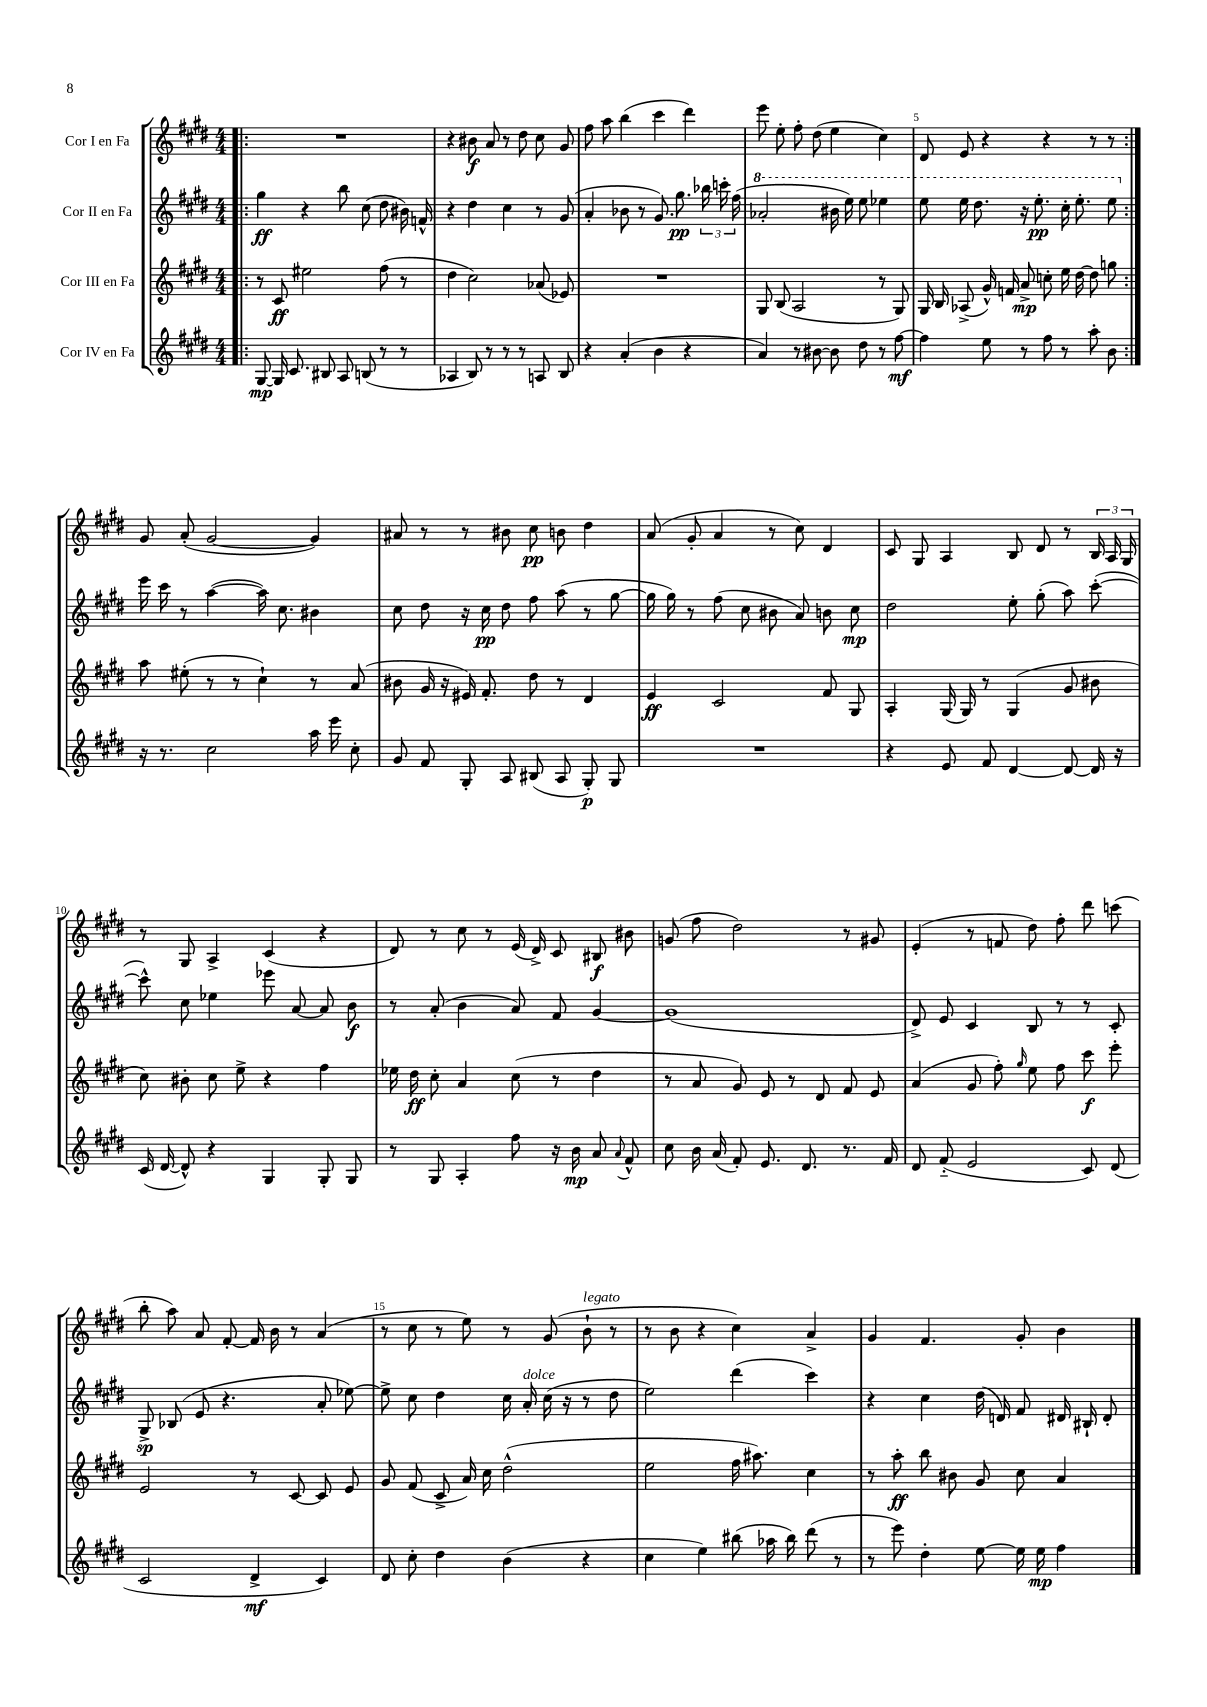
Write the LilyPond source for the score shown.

<<
\new StaffGroup <<
\new Staff = "s0" \with { instrumentName = "Cor I en Fa" } {
    \clef treble \key e \major \numericTimeSignature \time 4/4
    \autoBeamOff \repeat volta 2 { \bar ".|:" R1 |
    r4 bis'8\f a'8 r8 dis''8 cis''8 gis'8 |
    fis''8 a''8 b''4( cis'''4 dis'''4) |
    e'''8 e''8-. fis''8-. dis''8( e''4 cis''4) |
    dis'8 e'8 r4 r4 r8 r8 | }
    gis'8 a'8-.( gis'2~ gis'4) |
    ais'8 r8 r8 bis'8 cis''8\pp b'8 dis''4 |
    a'8( gis'8-. a'4 r8 cis''8) dis'4 |
    cis'8 gis8 a4 b8 dis'8 r8 \tuplet 3/2 { b16 a16 gis16 } |
    r8 gis8 a4-> cis'4( r4 |
    dis'8) r8 cis''8 r8 e'16( dis'16->) cis'8 bis8\f bis'8 |
    g'8( fis''8 dis''2) r8 gis'8 |
    e'4-.( r8 f'8 dis''8) fis''8-. dis'''8 c'''8( |
    b''8-. a''8) a'8 fis'8~-. fis'16 b'16 r8 a'4( |
    r8 cis''8 r8 e''8) r8 gis'8( b'8-!^\markup { \italic "legato" } r8 |
    r8 b'8 r4 cis''4) a'4-> |
    gis'4 fis'4. gis'8-. b'4 \bar "|." |
}
\new Staff = "s1" \with { instrumentName = "Cor II en Fa" } {
    \clef treble \key e \major \numericTimeSignature \time 4/4
    \autoBeamOff \repeat volta 2 { \bar ".|:" gis''4\ff r4 b''8 cis''8( dis''8 bis'16) f'16-^ |
    r4 dis''4 cis''4 r8 gis'8( |
    a'4-. bes'8 r8 gis'8.) gis''8.\pp \tuplet 3/2 { bes''16 c'''16-. fis''16( } |
    \ottava #1 aes''2-. bis''16 e'''16) e'''8 ees'''4 |
    e'''8 e'''16 dis'''8. r16 e'''8.-.\pp cis'''16-. e'''8.-. e'''8 \ottava #0 | }
    e'''16 cis'''16 r8 a''4~( a''16) cis''8. bis'4 |
    cis''8 dis''8 r16 cis''16\pp dis''8 fis''8 a''8( r8 gis''8~ |
    gis''16 gis''16) r8 fis''8( cis''8 bis'8 a'8) b'8 cis''8\mp |
    dis''2 e''8-. gis''8-.( a''8) cis'''8~-.( |
    cis'''8-^) cis''8 ees''4 ees'''8 a'8~ a'8 b'8\f |
    r8 a'8-.( b'4 a'8) fis'8 gis'4~ |
    gis'1( |
    dis'8->) e'8 cis'4 b8 r8 r8 cis'8-. |
    gis8->\sp bes8( e'8 r4. a'8-. ees''8~) |
    ees''8-> cis''8 dis''4 cis''16 a'16-.^\markup { \italic "dolce" } cis''16( r16 r8 dis''8 |
    e''2) dis'''4( cis'''4) |
    r4 cis''4 dis''16( d'16) fis'8 dis'16 bis16-! dis'8-. \bar "|." |
}
\new Staff = "s2" \with { instrumentName = "Cor III en Fa" } {
    \clef treble \key e \major \numericTimeSignature \time 4/4
    \autoBeamOff \repeat volta 2 { \bar ".|:" r8 cis'8\ff eis''2 fis''8( r8 |
    dis''4 cis''2) aes'8( ees'8) |
    R1 |
    gis8 b8( a2 r8 gis8) |
    gis16 b16 aes8->( gis'16-^) f'16 a'8->\mp c''8-. e''16 dis''16~ dis''8 g''8 | }
    a''8 eis''8-.( r8 r8 cis''4-!) r8 a'8( |
    bis'8 gis'16 r16 eis'16) fis'8.-. dis''8 r8 dis'4 |
    e'4\ff cis'2 fis'8 gis8 |
    a4-. gis16( gis16) r8 gis4( gis'8 bis'8 |
    cis''8) bis'8-. cis''8 e''8-> r4 fis''4 |
    ees''16 dis''16\ff cis''8-. a'4 cis''8( r8 dis''4 |
    r8 a'8 gis'8) e'8 r8 dis'8 fis'8 e'8 |
    a'4( gis'8 fis''8-.) \grace { gis''16 } e''8 fis''8 cis'''8\f e'''8-. |
    e'2 r8 cis'8~ cis'8 e'8 |
    gis'8 fis'8( cis'8-> a'16) cis''16 dis''2-^( |
    e''2 fis''16 ais''8.) cis''4 |
    r8 a''8-.\ff b''8 bis'8 gis'8 cis''8 a'4 \bar "|." |
}
\new Staff = "s3" \with { instrumentName = "Cor IV en Fa" } {
    \clef treble \key e \major \numericTimeSignature \time 4/4
    \autoBeamOff \repeat volta 2 { \bar ".|:" gis8~\mp gis16 cis'8. bis8 a8 b8( r8 r8 |
    aes4 b8) r8 r8 r8 a8 b8 |
    r4 a'4-.( b'4 r4 |
    a'4) r8 bis'8~ bis'8 dis''8 r8 fis''8~\mf |
    fis''4 e''8 r8 fis''8 r8 a''8-. b'8 | }
    r16 r8. cis''2 a''16 e'''16 cis''8-. |
    gis'8 fis'8 gis8-. a8 bis8( a8 gis8-.\p) gis8 |
    R1 |
    r4 e'8 fis'8 dis'4~ dis'8~ dis'16 r16 |
    cis'16( dis'16~ dis'8-^) r4 gis4 gis8-. gis8 |
    r8 gis8 a4-. fis''8 r16 b'16\mp a'8 \appoggiatura { a'8 } fis'8-^ |
    cis''8 b'16 a'16( fis'8-.) e'8. dis'8. r8. fis'16 |
    dis'8 fis'8-_( e'2 cis'8) dis'8( |
    cis'2 dis'4->\mf cis'4) |
    dis'8 cis''8-. dis''4 b'4( r4 |
    cis''4 e''4) bis''8( aes''16 bis''16) dis'''8( r8 |
    r8 e'''8) dis''4-. e''8~ e''16 e''16\mp fis''4 \bar "|." |
}
>>
>>
\layout { \context { \Score \override BarNumber.break-visibility = ##(#f #t #t) barNumberVisibility = #(every-nth-bar-number-visible 5) } }
